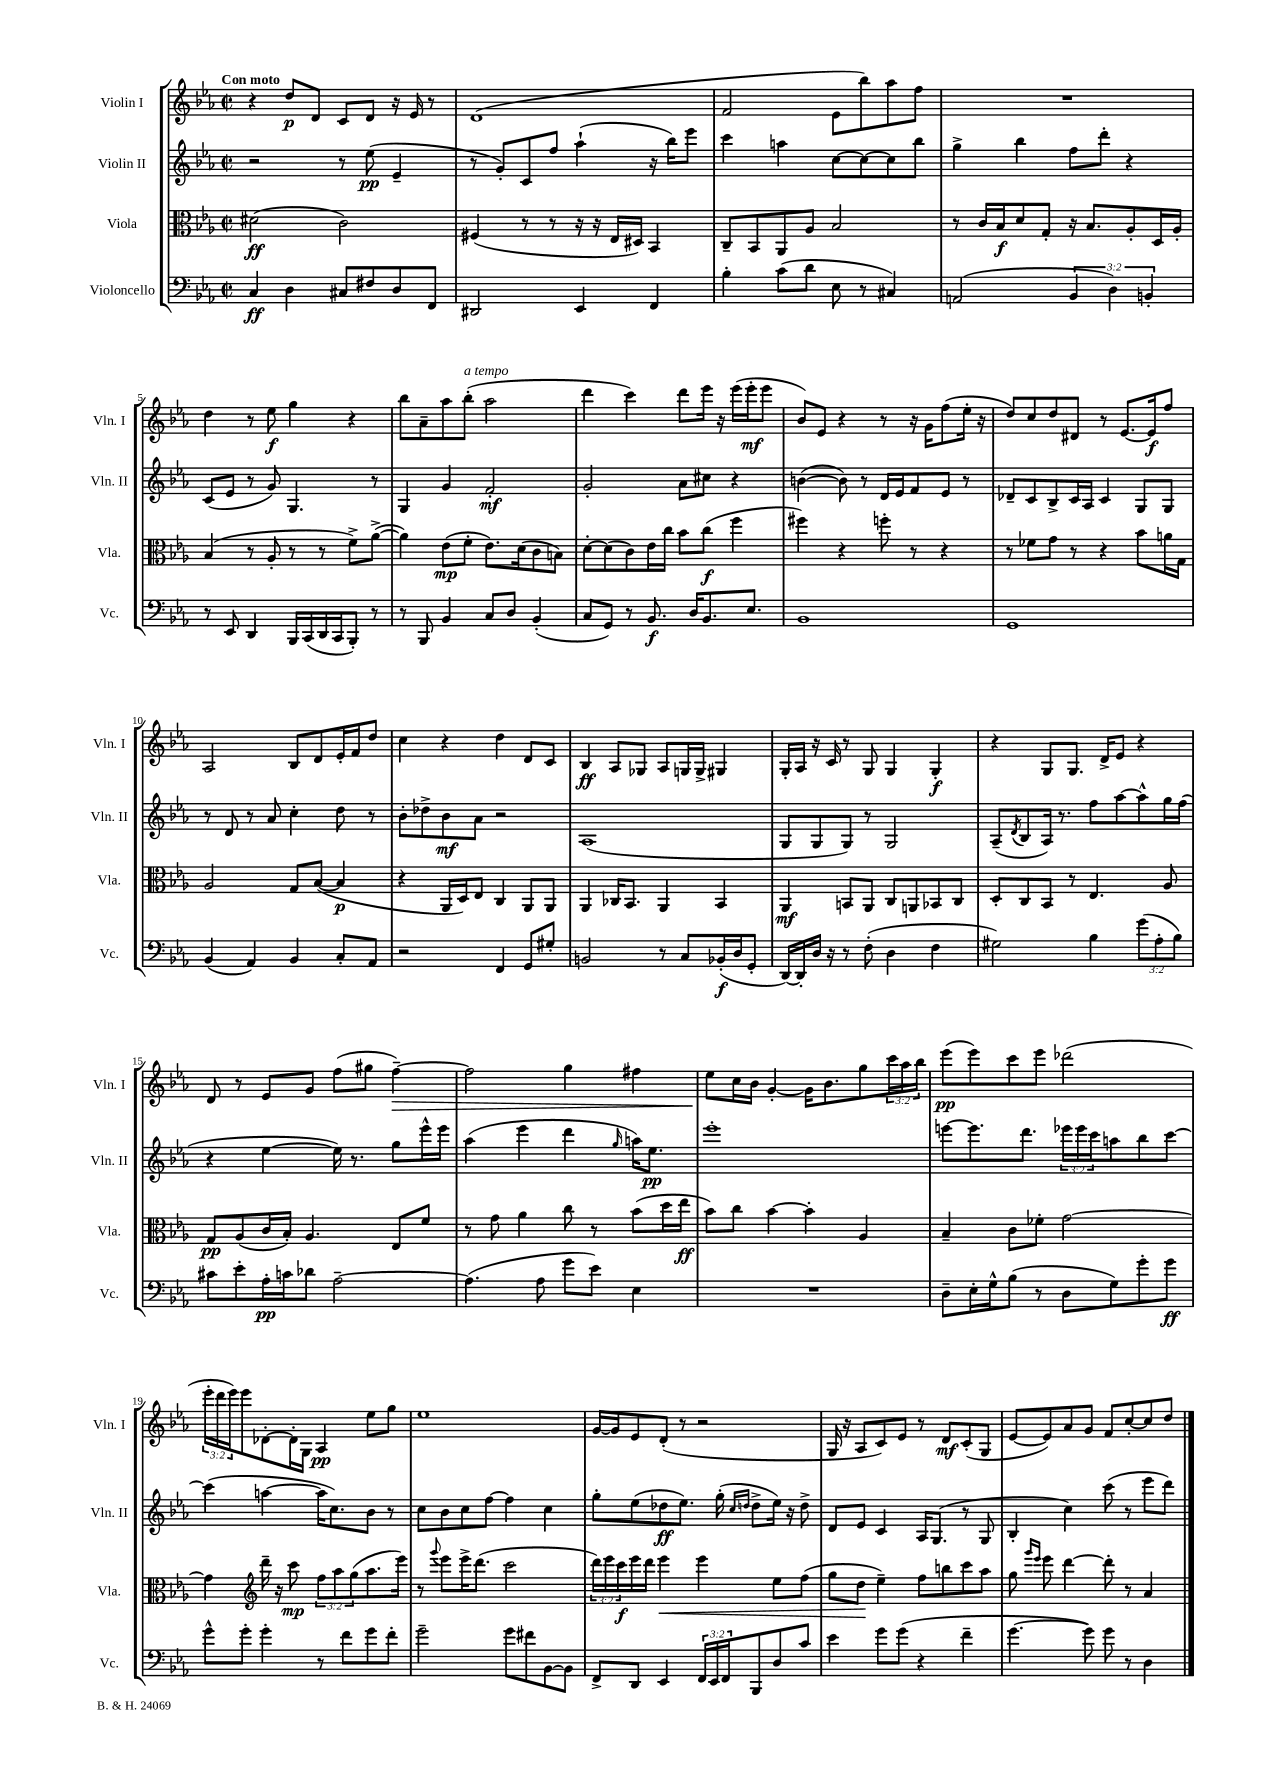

**kern	**kern	**kern	**kern
*staff4	*staff3	*staff2	*staff1
*clefF4	*clefC3	*clefG2	*clefG2
*k[b-e-a-]	*k[b-e-a-]	*k[b-e-a-]	*k[b-e-a-]
*M2/2	*M2/2	*M2/2	*M2/2
*met(c|)	*met(c|)	*met(c|)	*met(c|)
4C	(2d#	2r	4r
4D	.	.	8dd
.	.	.	8d
8C#	2c)	8r	8c
8F#	.	(8ee-	8d
8D	.	4e-~	16r
.	.	.	16e-
8FF	.	.	8r
=	=	=	=
2DD#	(4F#	8r	(1d
.	.	8g')	.
.	8r	8c	.
.	8r	8ff	.
4EE-	16r	(4aa-`	.
.	16r	.	.
.	16E-	.	.
.	16D#)	.	.
4FF	4BB-	16r	.
.	.	16bb-)	.
.	.	8eee-	.
=	=	=	=
4B-'	8C~	4ccc	2f
.	8BB-	.	.
(8c	8AA-	4aa	.
8d	8A-	.	.
8E-	2B-	[8cc	8e-
8r	.	8cc_	8bb-)
4C#)	.	8cc]	8aa-
.	.	8bb-	8ff
=	=	=	=
(2AA	8r	4gg^	1r
.	16c	.	.
.	16B-	.	.
.	8d	4bb-	.
.	8G'	.	.
6BB-	16r	8ff	.
.	8.B-	.	.
.	.	8ddd'	.
6D)	.	.	.
.	8A-'	4r	.
6BB'	.	.	.
.	16D	.	.
.	16A-'	.	.
=	=	=	=
8r	(4B-	(8c	4dd
8EE-	.	8e-	.
4DD	8r	8r	8r
.	8A-'	8g)	8ee-
16BBB-	8r	4.G	4gg
(16CC	.	.	.
16DD	8r	.	.
16CC	.	.	.
8BBB-')	8f^)	.	4r
8r	([8a-^	8r	.
=	=	=	=
8r	4a-])	4G	8bb-
8BBB-	.	.	8a-~
4BB-	(8e-	4g	8aa-
.	8f'	.	(8bb-'
8C	8.e-)	2f'	2aa-
8D	.	.	.
.	(16d	.	.
(4BB-'	8c	.	.
.	8B)	.	.
=	=	=	=
8C	[8d'	2g'	4ddd
8GG)	(8d]	.	.
8r	8c)	.	4ccc)
8.BB-	16e-	.	.
.	16cc	.	.
.	8b-	8a-	8ddd
16D	.	.	.
8.BB-	(8cc	8cc#	16eee-
.	.	.	16r
.	4ff	4r	(16eee-
8.E-	.	.	16eee-'
.	.	.	8eee-
=	=	=	=
1BB-	4ff#)	([4b	8b-)
.	.	.	8e-
.	4r	8b])	4r
.	.	8r	.
.	8ff'	16d	8r
.	.	16e-	.
.	8r	8f	16r
.	.	.	16g
.	4r	8e-	(8ff
.	.	8r	16ee-'
.	.	.	16r
=	=	=	=
1GG	8r	8d-~	8dd)
.	8f-	8c	8cc
.	8g	8B-^	8dd
.	8r	16c	8d#
.	.	16A-	.
.	4r	4c	8r
.	.	.	[8.e-
.	8b-	8G	.
.	.	.	16e-]
.	16a	8G	8ff
.	16G	.	.
=	=	=	=
(4BB-	2A-	8r	2A-
.	.	8d	.
4AA-)	.	8r	.
.	.	8a-	.
4BB-	8G	4cc'	8B-
.	([8B-	.	8d
8C'	4B-]	8dd	16e-'
.	.	.	16f
8AA-	.	8r	8dd
=	=	=	=
2r	4r	8b-'	4cc
.	.	8dd-^	.
.	16AA-	8b-	4r
.	16D)	.	.
.	8E-	8a-	.
4FF	4C	2r	4dd
8GG	8AA-	.	8d
8G#'	8AA-	.	8c
=	=	=	=
2BB	4AA-	(1A-	4B-
.	16C-	.	8A-
.	8.BB-	.	.
.	.	.	8G-
8r	4AA-	.	8A-
8C	.	.	16G
.	.	.	16G^
(16BB-'	4BB-	.	4G#
16D	.	.	.
8GG'	.	.	.
=	=	=	=
[16DD)	4AA-	8G	16G'
16DD']	.	.	16A-
16D	.	8G	16r
16r	.	.	16c
8r	8BB	8G)	8r
(8F'	8AA-	8r	8G
4D	8C	2G	4G
.	8AA	.	.
4F	8BB-	.	4G'
.	8C	.	.
=	=	=	=
2G#)	8D'	(8A-~	4r
.	.	8qd	.
.	8C	8B-	.
.	8BB-	16A-)	8G
.	.	8.r	.
.	8r	.	8.G
4B-	4.E-	8ff	.
.	.	.	16d^
.	.	[8aa-	8e-
(12g	.	8aa-^^]	4r
12A-'	.	.	.
.	8A-	16gg	.
12B-)	.	.	.
.	.	(16ff	.
=	=	=	=
8c#	8G	4r	8d
8e-'	(8A-	.	8r
16A-'	16c	[4ee-	8e-
16c	16B-')	.	.
8d-	4.A-	.	8g
[2A-~	.	16ee-])	(8ff
.	.	8.r	.
.	.	.	8gg#
.	8E-	8gg	[4ff~)
.	8f	16eee-^^	.
.	.	16eee-	.
=	=	=	=
(4.A-]	8r	(4aa-	2ff]
.	8g	.	.
.	4a-	4eee-	.
8A-	.	.	.
8g	8cc	4ddd	4gg
8e-)	8r	.	.
.	.	16qqgg	.
4E-	(8b-	16aa)	4ff#
.	.	8.ee-	.
.	16dd	.	.
.	16ee-	.	.
=	=	=	=
1r	8b-)	1eee-'	8ee-
.	8cc	.	16cc
.	.	.	16b-
.	[4b-	.	[4g'
.	4b-']	.	16g]
.	.	.	8.b-
.	4A-	.	8gg
.	.	.	24ccc
.	.	.	24aa-
.	.	.	24bb-
=	=	=	=
8D~	4B-~	[8eee	(8eee-
16E-'	.	8.eee]	8eee-)
16G^^	.	.	.
(8B-	8c	.	8ccc
.	.	8.ddd	.
8r	8f-'	.	8eee-
8D	[2g	24eee-	(2ddd-
.	.	24eee-	.
.	.	24ccc	.
8G)	.	8aa	.
8g'	.	8bb-	.
8g	.	[8ccc	.
=	=	=	=
8g^^	4g]	(4ccc]	24eee-'
.	.	.	24ddd
.	.	.	24eee-)
8g'	.	.	8eee-
*	*clefG2	*	*
4g'	16ddd~	[4aa	[8d-'
.	16r	.	.
.	8ccc	.	16d-']
.	.	.	16G
8r	12ff	16aa]	4A-
.	.	8.cc)	.
.	12aa-	.	.
8f	.	.	.
.	(12gg	.	.
8g	8.aa-	8b-	8ee-
8f'	.	8r	8gg
.	16eee-)	.	.
=	=	=	=
2g~	8r	8cc	1ee-
.	8qqggg	.	.
.	8eee-	8b-	.
.	16eee-^	8cc	.
.	(8.ddd	.	.
.	.	[8ff	.
8g	2ccc	4ff]	.
8f#	.	.	.
[8BB-	.	4cc	.
8BB-]	.	.	.
=	=	=	=
8FF^	24ddd)	8gg'	[16g
.	24eee-	.	.
.	.	.	16g]
.	24ccc	.	.
8DD	16eee-	(8ee-	8e-
.	16ddd	.	.
4EE-	4eee-	8dd-	(8d'
.	.	8.ee-)	8r
24FF	4eee-	.	2r
24EE-	.	.	.
.	.	(16gg'	.
24FF	.	.	.
.	.	16qqcc	.
.	.	16qqdd	.
8BBB-	.	8dd^	.
8D	8ee-	16ee-)	.
.	.	16r	.
8c	(8ff	8dd^	.
=	=	=	=
4e-	8gg	8d	16G
.	.	.	16r
.	8dd	8e-	8A-
8g	4ee-~)	4c	8c)
(8g	.	.	8e-
4r	8ff	16A-	8r
.	.	(8.G	.
.	8bb	.	8d
4f~	8ccc	8r	(8c'
.	8aa-	8G	8G
=	=	=	=
[4.g	8gg	4B-'	[8e-
.	16qqggg	.	.
.	16qqeee-	.	.
.	8eee-	.	8e-])
.	[4ddd	4cc)	8a-
8g])	.	.	8g
8g	8ddd']	(8ccc	8f
8r	8r	8r	[8cc'
4D	4a-	8eee-	8cc]
.	.	8ddd)	8dd
==	==	==	==
*-	*-	*-	*-
